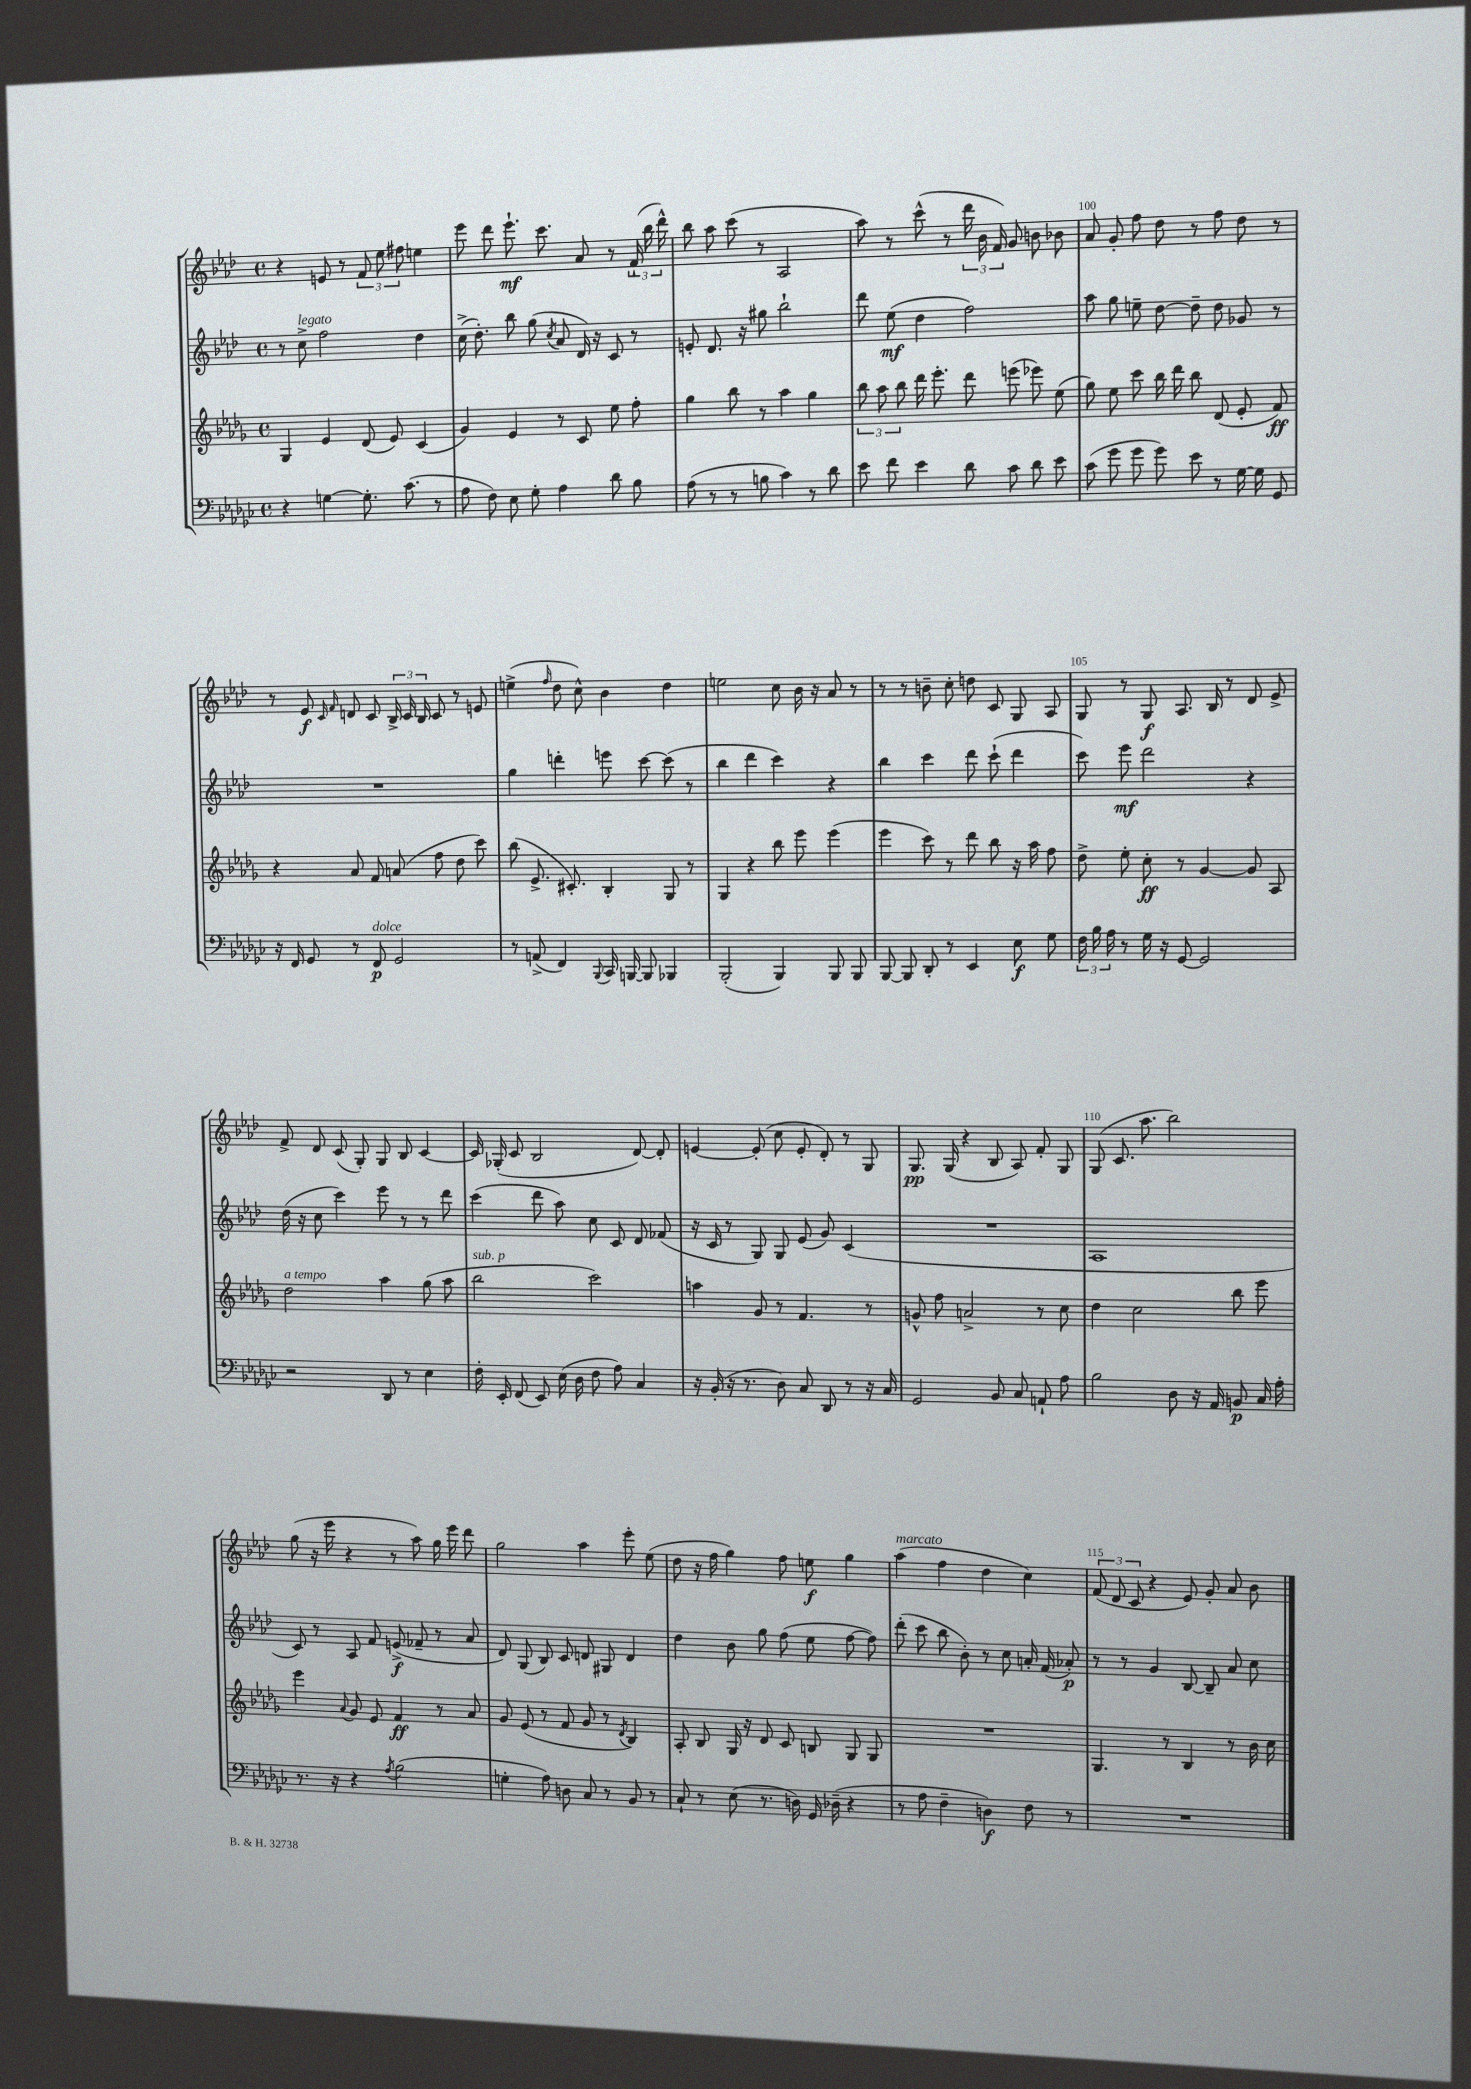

**kern	**kern	**kern	**kern
*staff4	*staff3	*staff2	*staff1
*clefF4	*clefG2	*clefG2	*clefG2
*k[b-e-a-d-g-c-]	*k[b-e-a-d-g-]	*k[b-e-a-d-]	*k[b-e-a-d-]
*M4/4	*M4/4	*M4/4	*M4/4
*met(c)	*met(c)	*met(c)	*met(c)
4r	4G-	8r	4r
.	.	8cc^	.
[4G	4e-	2ff	8e
.	.	.	8r
8.G']	(8d-	.	12f
.	.	.	12ee-
.	8e-)	.	.
.	.	.	12ff#
(8.c-	.	.	.
.	(4c	4dd-	4ee
8r	.	.	.
=	=	=	=
8A-	4g-)	(16cc^	8eee-
.	.	8.dd-')	.
8F)	.	.	8ddd-
8E-	4e-	8bb-	8.eee-`
8G-'	.	(8gg	.
.	.	.	8.ccc
.	.	8qcc	.
4A-	8r	8a-	.
.	8c	16d-)	8a-
.	.	16r	.
8d-	8ee-	8c	8r
8B-	8ff'	8r	(24f`
.	.	.	24bb-
.	.	.	24ddd-^^)
=	=	=	=
(8A-	4gg-	8e'	8bb-
8r	.	8.d-	8aa-
8r	8bb-	.	(8ccc
.	.	16r	.
8B	8r	8gg#	8r
4c-)	4aa-	2bb-`	2A-
8r	4gg-	.	.
8d-	.	.	.
=	=	=	=
8e-	12bb-	8ddd-	8aa-)
.	12aa-	.	.
8f	.	(8ee-	8r
.	12bb-	.	.
4e-	16ddd-	4dd-	(8ccc^^
.	8.eee-'	.	.
.	.	.	8r
8d-	8ddd-	2ff)	24ddd-
.	.	.	24b-
.	.	.	24f)
8c-	(8eee	.	8g
8d-	8eee-)	.	8b
8e-	(8ee-	.	8b-
=	=	=	=
(8c-	8gg-)	8aa-	8a-
8g-	8ee-	8gg	8g'
8g-	8ccc	8ee~	8ff
8g-)	16bb-	[8dd-	8dd-
.	16ddd-	.	.
8e-	8bb-	8dd-~]	8r
8r	(8d-	8dd-	8ff
[16G-	8e-'	8g-	8dd-
16G-]	.	.	.
8GG-	8f)	8r	8r
=	=	=	=
16r	4r	1r	8r
16FF	.	.	.
8GG-	.	.	8e-
.	.	.	16qqc
.	.	.	16qqf
8r	8a-	.	8d
8FF	8f	.	8c
2GG-	(8a	.	24B-^
.	.	.	24c
.	.	.	24B-
.	8ff	.	8c
.	8dd-	.	8r
.	8ccc)	.	8e
=	=	=	=
8r	(8bb-	4gg	(4ee^
(8AA^	8.e-^	.	.
.	.	.	16qqff
4FF)	.	4ddd'	8dd-
.	8.c#')	.	.
.	.	.	8cc^^)
8qqBBB-	.	.	.
16CC-	4B-'	8eee	4b-
[16BBB	.	.	.
8BBB]	.	[8ccc	.
4BBB-	8G-	(8ccc]	4dd-
.	8r	8r	.
=	=	=	=
(2BBB-'	4G-	4bb-	2ee
.	4r	4ddd-	.
4BBB-)	8bb-	4ccc)	8cc
.	8eee-	.	16b-
.	.	.	16r
8BBB-	(4eee-	4r	8a-
8BBB-	.	.	8r
=	=	=	=
[8BBB-	4eee-	4bb-	8r
8BBB-]	.	.	8r
8DD-'	8ccc)	4ccc	8b~
8r	8r	.	8cc'
4EE-	8ddd-	8ddd-	8dd
.	8bb-	(8ccc`	8c
8E-	16r	4ddd-	8G
.	16aa-	.	.
8G-	8ff	.	8A-
=	=	=	=
24F	8dd-^	8ccc)	8G
24B-	.	.	.
24A-	.	.	.
8r	8ee-'	8eee-	8r
16G-	8cc'	2ddd-	8G
16r	.	.	.
[8GG-	8r	.	8.A-
2GG-]	[4g-	.	.
.	.	.	16B-
.	.	.	8r
.	8g-]	4r	8d-
.	8A-	.	8e-^
=	=	=	=
2r	2dd-	(16dd-	8f^
.	.	16r	.
.	.	8cc	8d-
.	.	4ccc)	(8c
.	.	.	8G')
8DD-	4aa-	8eee-	8G
8r	.	8r	8B-
4E-	(8gg-	8r	[4c
.	8aa-	8ddd-	.
=	=	=	=
16F'	2bb-	(4ccc	16c]
16EE-'	.	.	(16G-'
(8FF	.	.	8c
8EE-)	.	8ddd-	2B-
(16E-	.	8aa-)	.
16D-	.	.	.
8F	2ccc)	8cc	.
8A-)	.	8c	.
4C-	.	8d-	[8d-)
.	.	(8f-	8d-']
=	=	=	=
16r	4aa	16r	[4e
(16BB-'	.	16c	.
16r	.	8r	.
8.r	.	.	.
.	8g-	8G)	(8e']
8D-)	8r	8G	8cc
8C-	4.f	(8e-	8e'
8DD-	.	8g)	8d-')
8r	.	(4c	8r
16r	8r	.	8G
16C-	.	.	.
=	=	=	=
2GG-	8g^^	1r	8.G
.	8ff	.	.
.	.	.	(16G
.	2a^	.	4r
8BB-	.	.	8B-
8C-	.	.	8A-)
8AA`	8r	.	8f'
8A-	8cc	.	8G
=	=	=	=
2B-	4dd-	1A-	(8G
.	.	.	8.c
.	2cc	.	.
.	.	.	8.aa-
8D-	.	.	2bb-)
16r	.	.	.
16AA-	.	.	.
8BB	8bb-	.	.
16C-	8eee-	.	.
16A-'	.	.	.
=	=	=	=
8.r	4eee-	8c)	(8gg
.	.	8r	16r
16r	.	.	16eee-
.	8qqa-	.	.
4r	8g-	8A-	4r
.	8e-	8f	.
8qA-	.	.	.
(2B-	4f	(8e^	8r
.	.	8f-~	8aa-)
.	8r	8r	16gg
.	.	.	16eee-
.	8a-	8a-	8ddd-
=	=	=	=
4G'	8g-	8d-)	2gg
.	(8e-	(8G	.
8A-)	8r	8B-)	.
8D	8f	8c	.
8C-	8g-	8d	4aa-
8r	8r	8G#	.
.	8qd-	.	.
8BB-	4B-)	4d	8eee-'
8r	.	.	(8ee-
=	=	=	=
8C-`	8A-'	4dd-	8dd-
8r	8B-	.	16r
.	.	.	16ff
(8E-	16G-	8b-	4gg)
.	16r	.	.
8.r	8d-	8gg	.
.	8c	(8ff	8ff
16D)	.	.	.
16GG-	8B	8ee-	8ee
(16D-~	.	.	.
4r	8G-	[8ff	4gg
.	8G-	8ff])	.
=	=	=	=
8r	1r	(8ddd-'	(4aa-
8A-	.	8ccc	.
4F~	.	8bb-	4ff
.	.	8b-')	.
4D)	.	8r	4dd-
.	.	8cc	.
8F	.	16a'	4cc)
.	.	(16f	.
8r	.	8a-')	.
=	=	=	=
1r	4.G-	8r	(12f
.	.	.	12d-
.	.	8r	.
.	.	.	12c
.	.	4g	4r
.	8r	.	.
.	4B-	[8B-	8e-)
.	.	8B-~]	8g'
.	8r	8a-	8a-
.	16b-	8cc	8b-
.	16cc	.	.
==	==	==	==
*-	*-	*-	*-
